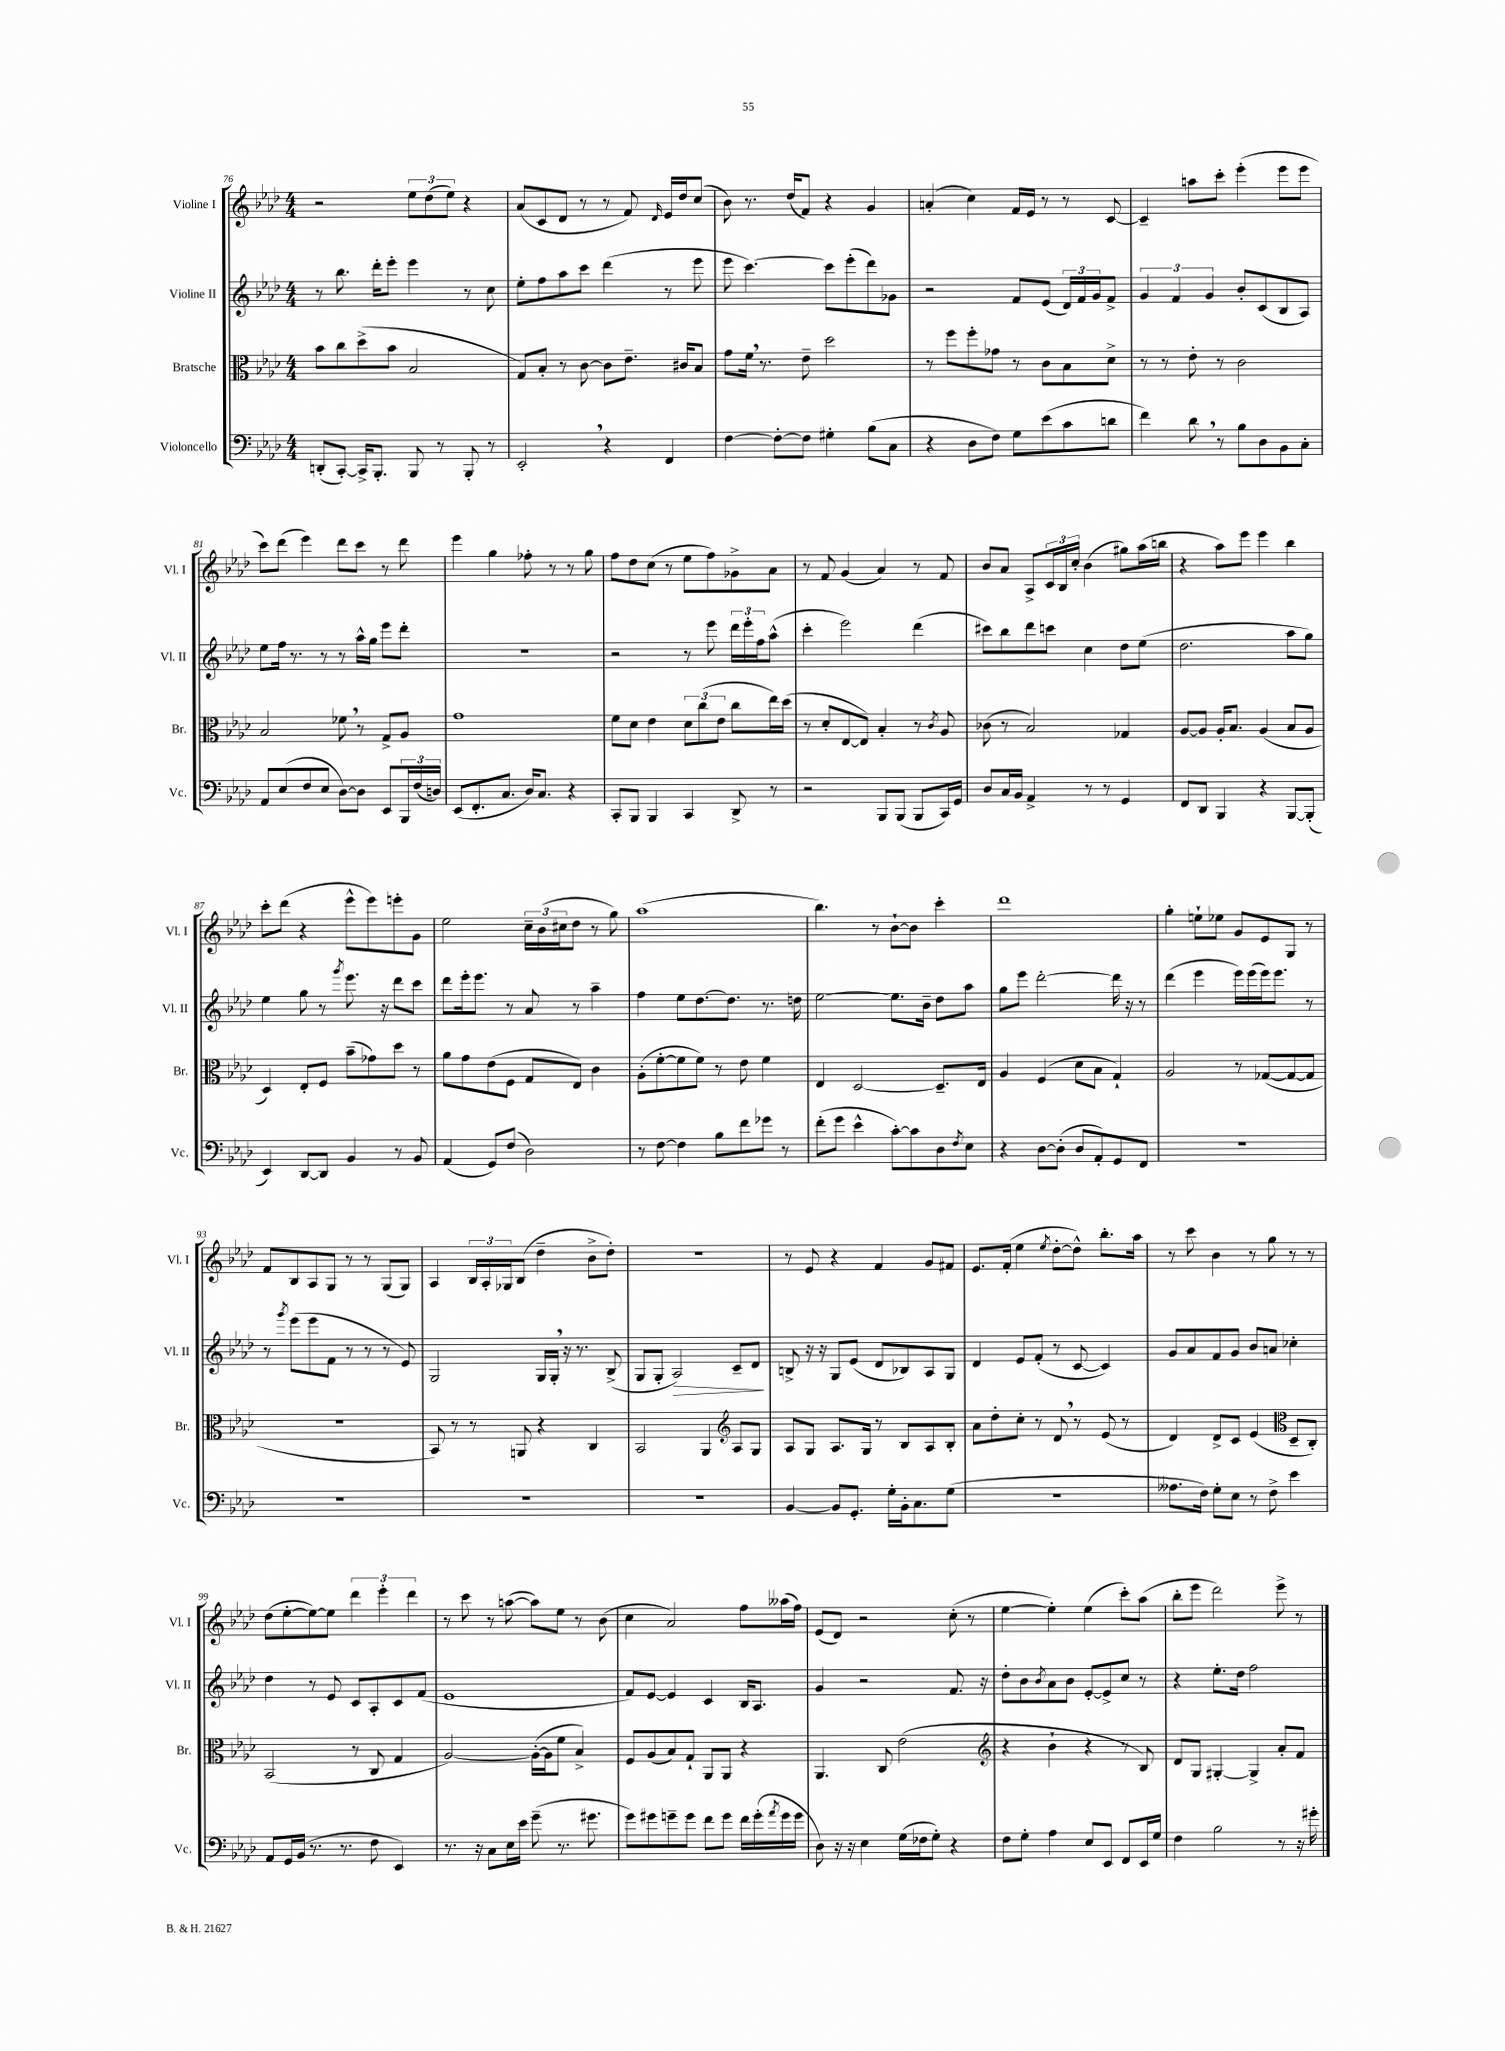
<<
\new StaffGroup <<
\new Staff = "s0" \with { instrumentName = "Violine I" shortInstrumentName = "Vl. I" } {
    \clef treble \key aes \major \numericTimeSignature \time 4/4
    r2 \tuplet 3/2 { ees''8 des''8( ees''8) } r4 |
    aes'8( c'8 des'8 r8 r8 f'8) \grace { des'16 } ees'16 des''16 c''8( |
    bes'8) r8. des''16( f'8) r4 g'4 |
    a'4-.( c''4) f'16 ees'16 r8 r8 c'8~ |
    c'4-- a''8 c'''8-. ees'''4-.( ees'''8 ees'''8 |
    c'''8) des'''8( ees'''4) des'''8 c'''8 r8 des'''8 |
    ees'''4 g''4 fes''8-. r8 r8 g''8 |
    f''8 des''8 c''8( r8 ees''8 f''8) ges'8-> aes'8 |
    r8 f'8 g'4( aes'4) r8 f'8 |
    bes'8 aes'8 aes8-> \tuplet 3/2 { c'16 bes16 c''16-. } bes'4( gis''8) aes''16( b''16 |
    r4 aes''8) ees'''8 ees'''4 bes''4 |
    c'''8-. des'''8( r4 ees'''8-^ ees'''8) e'''8-. g'8 |
    ees''2 \tuplet 3/2 { c''16-- bes'16( cis''16 } des''8 r8 g''8) |
    aes''1( |
    bes''4.) r8 bes'8~-! bes'8 c'''4-. |
    des'''1 |
    g''4-. e''8-! ees''8 g'8 ees'8 g8 r8 |
    f'8 bes8 aes8 g8 r8 r8 g8( g8) |
    aes4 \tuplet 3/2 { bes16 aes16-. ges16 } bes8( des''4-- bes'8-> des''8-.) |
    R1 |
    r8 ees'8 r4 f'4 g'8 fis'8 |
    ees'8. f'16-.( ees''4 \acciaccatura { ees''8 } des''8~-. des''8-^) bes''8.-. aes''16 |
    r8 c'''8 bes'4 r8 g''8 r8 r8 |
    des''8( ees''8~-. ees''8~) ees''8 \tuplet 3/2 { des'''4 ees'''4-. des'''4 } |
    r8 c'''8 r8 a''8~( a''8) ees''8 r8 bes'8( |
    c''4 aes'2) f''8 aeses''16( f''16) |
    ees'8( des'8) r2 c''8-.( r8 |
    ees''4~ ees''4-.) ees''4( c'''8-.) aes''8( |
    bes''8-. ees'''8 des'''2) ees'''8-> r8 \bar "|." |
}
\new Staff = "s1" \with { instrumentName = "Violine II" shortInstrumentName = "Vl. II" } {
    \clef treble \key aes \major \numericTimeSignature \time 4/4
    r8 bes''8. des'''16-. ees'''8-. ees'''4 r8 c''8 |
    ees''8-. f''8 aes''8 c'''8 des'''4( r8 ees'''8 |
    ees'''8 c'''4.~) c'''8 ees'''8-.( des'''8) ges'8 |
    r2 f'8 ees'8( \tuplet 3/2 { des'16) f'16 g'16 } f'8-> |
    \tuplet 3/2 { g'4 f'4 g'4 } bes'8-. c'8( bes8 aes8) |
    ees''8 f''16 r8. r8 r8 aes''16-^ g''16 ees'''8 des'''8-. |
    R1 |
    r2 r8 ees'''8 \tuplet 3/2 { des'''16 ees'''16-. f''16 } aes''8-^( |
    c'''4-. ees'''2) des'''4( |
    cis'''8) bes''8 des'''8 c'''8 c''4 des''8 ees''8( |
    des''2. aes''8 g''8) |
    ees''4 g''8 r8 \acciaccatura { g'''8 } ees'''8. r16 des'''8 c'''8 |
    des'''8 ees'''16-. ees'''8. r8 aes'8 r8 aes''4-- |
    f''4 ees''8 des''8.~ des''8. r8. d''16 |
    ees''2~ ees''8. bes'16-- des''8 aes''8 |
    g''8 ees'''8 des'''2~-. des'''16 r16 r8 |
    des'''4( ees'''4 ees'''16) ees'''16( ees'''16) ees'''8. r8 |
    r8 \acciaccatura { g'''8 } ees'''8( ees'''8 f'8 r8 r8 r8 ees'8) |
    g2 g16 g16-. \breathe r16 r8. bes8->( |
    g8 g8-. aes2\>) c'8-- des'8\! |
    b8-> r16 r16 g8 ees'8( des'8 bes8) aes8 g8 |
    des'4 ees'8 f'8-.( r8 c'8~ c'4) |
    g'8 aes'8 f'8 g'8 bes'8 a'8 ces''4-. |
    des''4 r8 ees'8 c'8 aes8-. c'8 f'8( |
    ees'1 |
    f'8) ees'8~ ees'4 c'4 bes16 aes8. |
    g'4 r2 f'8. r16 |
    des''8-. bes'8 \acciaccatura { bes'8 } aes'8 bes'8 ees'8~-. ees'8-> c''8 r8 |
    r4 ees''8.-. des''16 f''2 \bar "|." |
}
\new Staff = "s2" \with { instrumentName = "Bratsche" shortInstrumentName = "Br." } {
    \clef alto \key aes \major \numericTimeSignature \time 4/4
    bes'8 c''8 des''8->( bes'8 bes2 |
    g8) bes8-. r8 c'8~ c'8 ees'8.-- cis'16 bes8 |
    g'8 f'16 \breathe r8. ees'8-- des''2 |
    r8 f''8 f''8-. ges'8 r8 c'8 bes8 des'8-> |
    r8 r8 ees'8-. r8 c'2 |
    bes2 fes'8 \breathe r8 g8-> aes8 |
    g'1 |
    f'8 des'8 ees'4 \tuplet 3/2 { des'8 c''8( ees'8 } c''8 ees''16) des''16( |
    r8 des'8-. ees8~ ees8) bes4-. r8 \acciaccatura { c'8 } aes8 |
    ces'8( r8 bes2) ges4 |
    aes8~ aes8 aes16-. bes8. aes4( bes8 aes8 |
    des4) ees8-. f8 bes'8--( ges'8) des''8 r8 |
    aes'8 g'8 ees'8( f8 g8 ees8) c'4 |
    aes8-.( f'8~-. f'8 f'8) r8 ees'8 f'4 |
    ees4 des2~ des8.-- ees16 |
    aes4 f4( des'8 bes8 g4-!) |
    aes2 r8 ges8~( ges8~ ges8 |
    r1 |
    bes,8) r8 r8 a,8 r4 c4 |
    bes,2 aes,4 \clef treble aes8 g8 |
    aes8 g8 aes8. g16 r8 bes8 aes8 bes8-. |
    aes'8 des''8-. c''8-. r8 des'8 \breathe r8 ees'8( r8 |
    des'4) des'8-> c'8 ees'4( \clef alto des8-- c8-.) |
    bes,2( r8 c8 g4 |
    aes2~) aes16~-.( aes16 f'8 bes4->) |
    f8 aes8( bes8) g8-! aes,8 aes,8 r4 |
    aes,4. c8 ees'2( |
    \clef treble r4 bes'4-! r4 r8 bes8) |
    des'8 g8 gis4~-. gis4-> aes'8-. f'8 \bar "|." |
}
\new Staff = "s3" \with { instrumentName = "Violoncello" shortInstrumentName = "Vc." } {
    \clef bass \key aes \major \numericTimeSignature \time 4/4
    d,8-.( c,8~-.) c,16-> bes,,8.-. bes,,8 r8 bes,,8-. r8 |
    ees,2-. \breathe r4 f,4 |
    f4~ f8~-. f8 gis4-. bes8( c8 |
    r4 des8 f8) g8 ees'8( c'8 d'8 |
    f'4) des'8 \breathe r8 bes8 des8 bes,8 c8-. |
    aes,8 ees8( f8 ees8 des8~) des8 ees,8 \tuplet 3/2 { bes,,16 f16( d16) } |
    ees,8( f,8.-. c8. des16) c8. r4 |
    c,8-. bes,,8 bes,,4 c,4 des,8-> r8 |
    r2 bes,,8 bes,,8( bes,,8 c,16) g,16 |
    des8 c16 bes,16 aes,4-> r8 r8 g,4 |
    f,8 des,8 bes,,4 r4 bes,,8~ bes,,8-.( |
    ees,4) des,8~ des,8 bes,4 r8 bes,8 |
    aes,4( g,8) f8( des2) |
    r8 f8~ f4 bes8 f'8 ges'8 r8 |
    f'8-.( g'8 ees'4-^ c'8~-.) c'8 des8 \acciaccatura { f8 } ees8 |
    r4 des8~ des8-.( des8 aes,8-.) g,8 f,8 |
    R1 |
    R1 |
    R1 |
    R1 |
    bes,4~ bes,8 g,8.-. g16-. bes,16-. c8. g8( |
    R1 |
    aeses8. f16) g8-. ees8 r8 f8-> ees'4 |
    aes,8 g,16 bes,16( r8. r8. f8 ees,4) |
    r8. r16 c8 ees16 ees'16 g'8--( r8. gis'8. |
    g'8) gis'8 g'8-- g'8 f'8 g'8 f'16 g'16-.( \acciaccatura { aes'8 } g'16 g'16 |
    des8) r16 r16 ees4 g16( fes16 g8-.) r4 |
    f8 g8-. aes4 ees8 ees,8 f,8 ees,16 g16 |
    f4 bes2 r8 r16 gis'16-. \bar "|." |
}
>>
>>
\layout { \context { \Score currentBarNumber = #76 } }
